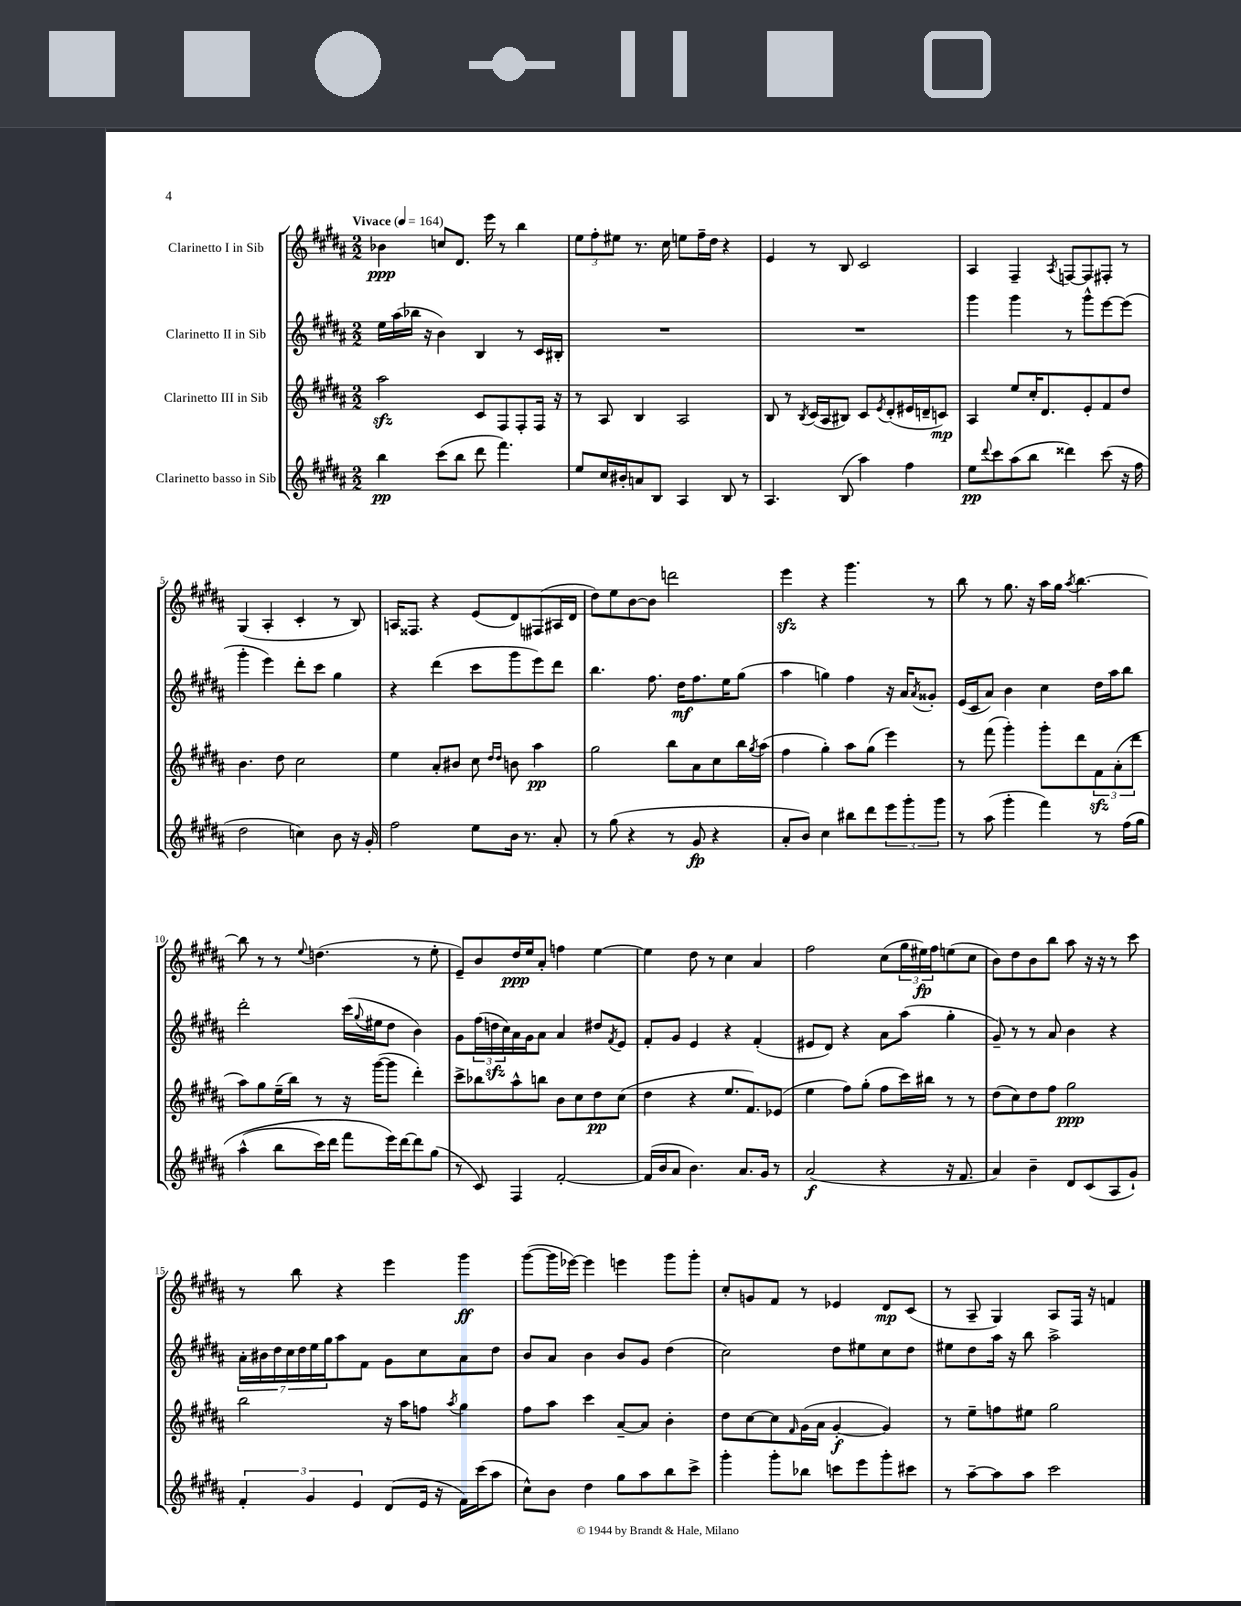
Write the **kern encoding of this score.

**kern	**kern	**kern	**kern
*staff4	*staff3	*staff2	*staff1
*clefG2	*clefG2	*clefG2	*clefG2
*k[f#c#g#d#a#]	*k[f#c#g#d#a#]	*k[f#c#g#d#a#]	*k[f#c#g#d#a#]
*M2/2	*M2/2	*M2/2	*M2/2
*MM164	*MM164	*MM164	*MM164
4bb	2aa#	16ee	4b-
.	.	(16aa#	.
.	.	16bb-	.
.	.	16r	.
(8ccc#	.	4b)	8cc
8bb	.	.	8.d#
8ddd#	8c#	4B	.
.	.	.	16eee
4.fff#)	8F#	.	8r
.	8F#'	8r	4bb
.	16F#	16c#	.
.	16r	16B#'	.
=	=	=	=
8ee	8r	1r	12ee
.	.	.	12ff#'
16cc#	8A#	.	.
.	.	.	12ee#
16b#'	.	.	.
8a	4B	.	8.r
8B	.	.	.
.	.	.	16cc#
4A#	2A#	.	8ee
.	.	.	16ff#~
.	.	.	16dd#
8B	.	.	4r
8r	.	.	.
=	=	=	=
4.A#	8B	1r	4e
.	8r	.	.
.	8qB	.	.
.	(16c#	.	8r
.	16A#	.	.
(8B	8B#)	.	8B
4aa#)	8c#	.	2c#
.	8qe	.	.
.	(8d#'	.	.
4ff#	16e#	.	.
.	16d~	.	.
.	8c)	.	.
=	=	=	=
8ee	4A#	4ggg#	4A#
8qqddd#	.	.	.
8ccc#	.	.	.
(8aa#	8ee	4ggg#	4F#~
8bb	16cc#'	.	.
.	8.d#	.	.
.	.	.	8qA#
4ddd##)	.	8r	[8F
.	8e'	8ggg#^^	8F]
(8ccc#	8f#	[8eee	8F#'
16r	8dd#	(8eee]	8r
16ff#	.	.	.
=	=	=	=
2dd#	4.b	4ggg#'	(4G#
.	.	4eee)	4A#'
.	8dd#	.	.
4cc)	2cc#	8ddd#'	4c#'
.	.	8ccc#	.
8b	.	4gg#	8r
16r	.	.	8B)
16g#'	.	.	.
=	=	=	=
2ff#	4ee	4r	16A
.	.	.	8.F##
.	8a#'	(4ddd#	4r
.	8b#	.	.
8ee	8cc#	8ccc#	(8e
.	16qqdd#	.	.
.	16qqdd#	.	.
16b	8b	8ggg#	8d#)
8.r	.	.	.
.	4aa#	8eee)	(8F#
8a#'	.	8ddd#	16A#
.	.	.	16d#
=	=	=	=
8r	2gg#	4.bb	8dd#)
(8gg#	.	.	8ee
4r	.	.	[8b
.	.	8.ff#	8b]
8r	8bb	.	2ddd
.	.	16dd#	.
8g#	8a#	8.ff#	.
4r	8cc#	.	.
.	.	16ee	.
.	16bb	(8gg#	.
.	8qgg#	.	.
.	(16aa#	.	.
=	=	=	=
8a#'	4ff#	4aa#	4eee
8b)	.	.	.
4cc#	4gg#')	4gg)	4r
8bb#	8aa#	4ff#	4.ggg#
8ddd#	(8gg#	.	.
12eee	4eee)	16r	.
.	.	16a#	.
12ggg#'	.	.	.
.	.	8qa#	.
.	.	8g##'	8r
12ggg#	.	.	.
=	=	=	=
8r	8r	(16e	8bb
.	.	16c#	.
(8aa#	(8fff#	8a#)	8r
4ggg#'	4ggg#')	4b	8.gg#
.	.	.	16r
4fff#)	8ggg#'	4cc#	16aa#
.	.	.	16gg#
.	.	.	8qaa#
.	8ddd#	.	[4.bb
8r	12f#	16dd#	.
.	.	16aa#	.
.	(12a#'	.	.
&(16ff#	.	8bb	.
.	12ddd#	.	.
16gg#	.	.	.
=	=	=	=
(4aa#^^	8aa#)	2ddd#'	8bb]
.	8gg#	.	8r
8bb	(16ee~	.	8r
.	16bb)	.	.
.	.	.	8qqee
16ccc#)	8r	.	(4.dd
16ddd#	.	.	.
8fff#	16r	(16ccc#	.
.	.	8qqgg#	.
.	([16ggg#	16ee#	.
16eee&)	8ggg#]	8dd#	.
[16ddd#	.	.	.
8ddd#]	4ddd#')	4b)	8r
(8gg#	.	.	8ee'
=	=	=	=
8r	8ccc#^	8g#	8e~)
8c#)	8bb-	(24ff#	8b
.	.	24dd	.
.	.	24cc#)	.
4F#	8aa#^^	16a#	16dd#
.	.	16g#	16ee
.	8bb	8a#	8a#'
[2f#'	8b	4a#	4ff
.	8cc#	.	.
.	8dd#	8dd#	[4ee
.	.	8qf#	.
.	(8cc#	8e	.
=	=	=	=
(16f#]	4dd#	8f#'	4ee]
16b	.	.	.
8a#	.	8g#	.
4.b)	4r	4e	8dd#
.	.	.	8r
.	8.ee	4r	4cc#
8.a#	.	.	.
.	8.f#)	.	.
.	.	(4f#'	4a#
16g#	.	.	.
8r	(8e-	.	.
=	=	=	=
(2a#	4ee	8e#	2ff#
.	.	8d#)	.
.	8ff#)	4r	.
.	(8gg#'	.	.
4r	8ff#	8a#	(8cc#
.	16ccc#)	(8aa#	24gg#
.	.	.	24ee#)
.	16bb#	.	.
.	.	.	24ff#
16r	8r	4gg#'	(8ee
8.f#	.	.	.
.	8r	.	8cc#
=	=	=	=
4a#)	(8dd#	8g#~)	8b)
.	8cc#)	8r	8dd#
4b~	8dd#	8r	8b
.	8ff#	8a#	8bb
8d#	2gg#	4b	8aa#
(8c#	.	.	16r
.	.	.	16r
8A#	.	4r	8r
8g#`)	.	.	8ccc#
=	=	=	=
6f#'	2bb	28a#'	8r
.	.	28b#	.
.	.	28dd#	.
.	.	28cc#	.
.	.	.	8bb
.	.	28dd#	.
6g#	.	.	.
.	.	28ee	.
.	.	28gg#	.
.	.	8aa#	4r
6e	.	.	.
.	.	8f#	.
(8d#	16r	8g#	4eee
.	16aa#	.	.
16e	8ff	8cc#	.
16r	.	.	.
.	8qaa#	.	.
16f#)	4gg#	8a#	4ggg#
(16ccc#	.	.	.
8aa#	.	8dd#	.
=	=	=	=
8cc#^^)	8ff#	8b	([8ggg#
8b	8aa#	8a#	16ggg#]
.	.	.	[16eee-)
4dd#	4ccc#	4b	4eee-]
8gg#	[8a#~	8b	4eee
8aa#	8a#]	8g#	.
8bb	4b'	(4dd#	8ggg#
8ccc#^	.	.	8ggg#'
=	=	=	=
4ggg#'	8dd#	2cc#)	8cc#'
.	[8cc#	.	8g
8ggg#'	8cc#]	.	8f#
.	16qqf#	.	.
8bb-	(16g#	.	8r
.	16a#	.	.
8ccc	[4g#'	8dd#	4e-
8eee	.	8ee#	.
8ggg#'	4g#])	8cc#	8d#
8ccc#	.	8dd#	(8c#
=	=	=	=
8r	8r	8ee#	8r
[8aa#~	8ee~	8dd#	8A#~
8aa#]	8ff	16aa#	4G#)
.	.	16r	.
8aa#	8ee#	8bb	.
2ccc#	2gg#	2aa#^	8A#
.	.	.	16F#
.	.	.	16r
.	.	.	4f
==	==	==	==
*-	*-	*-	*-
